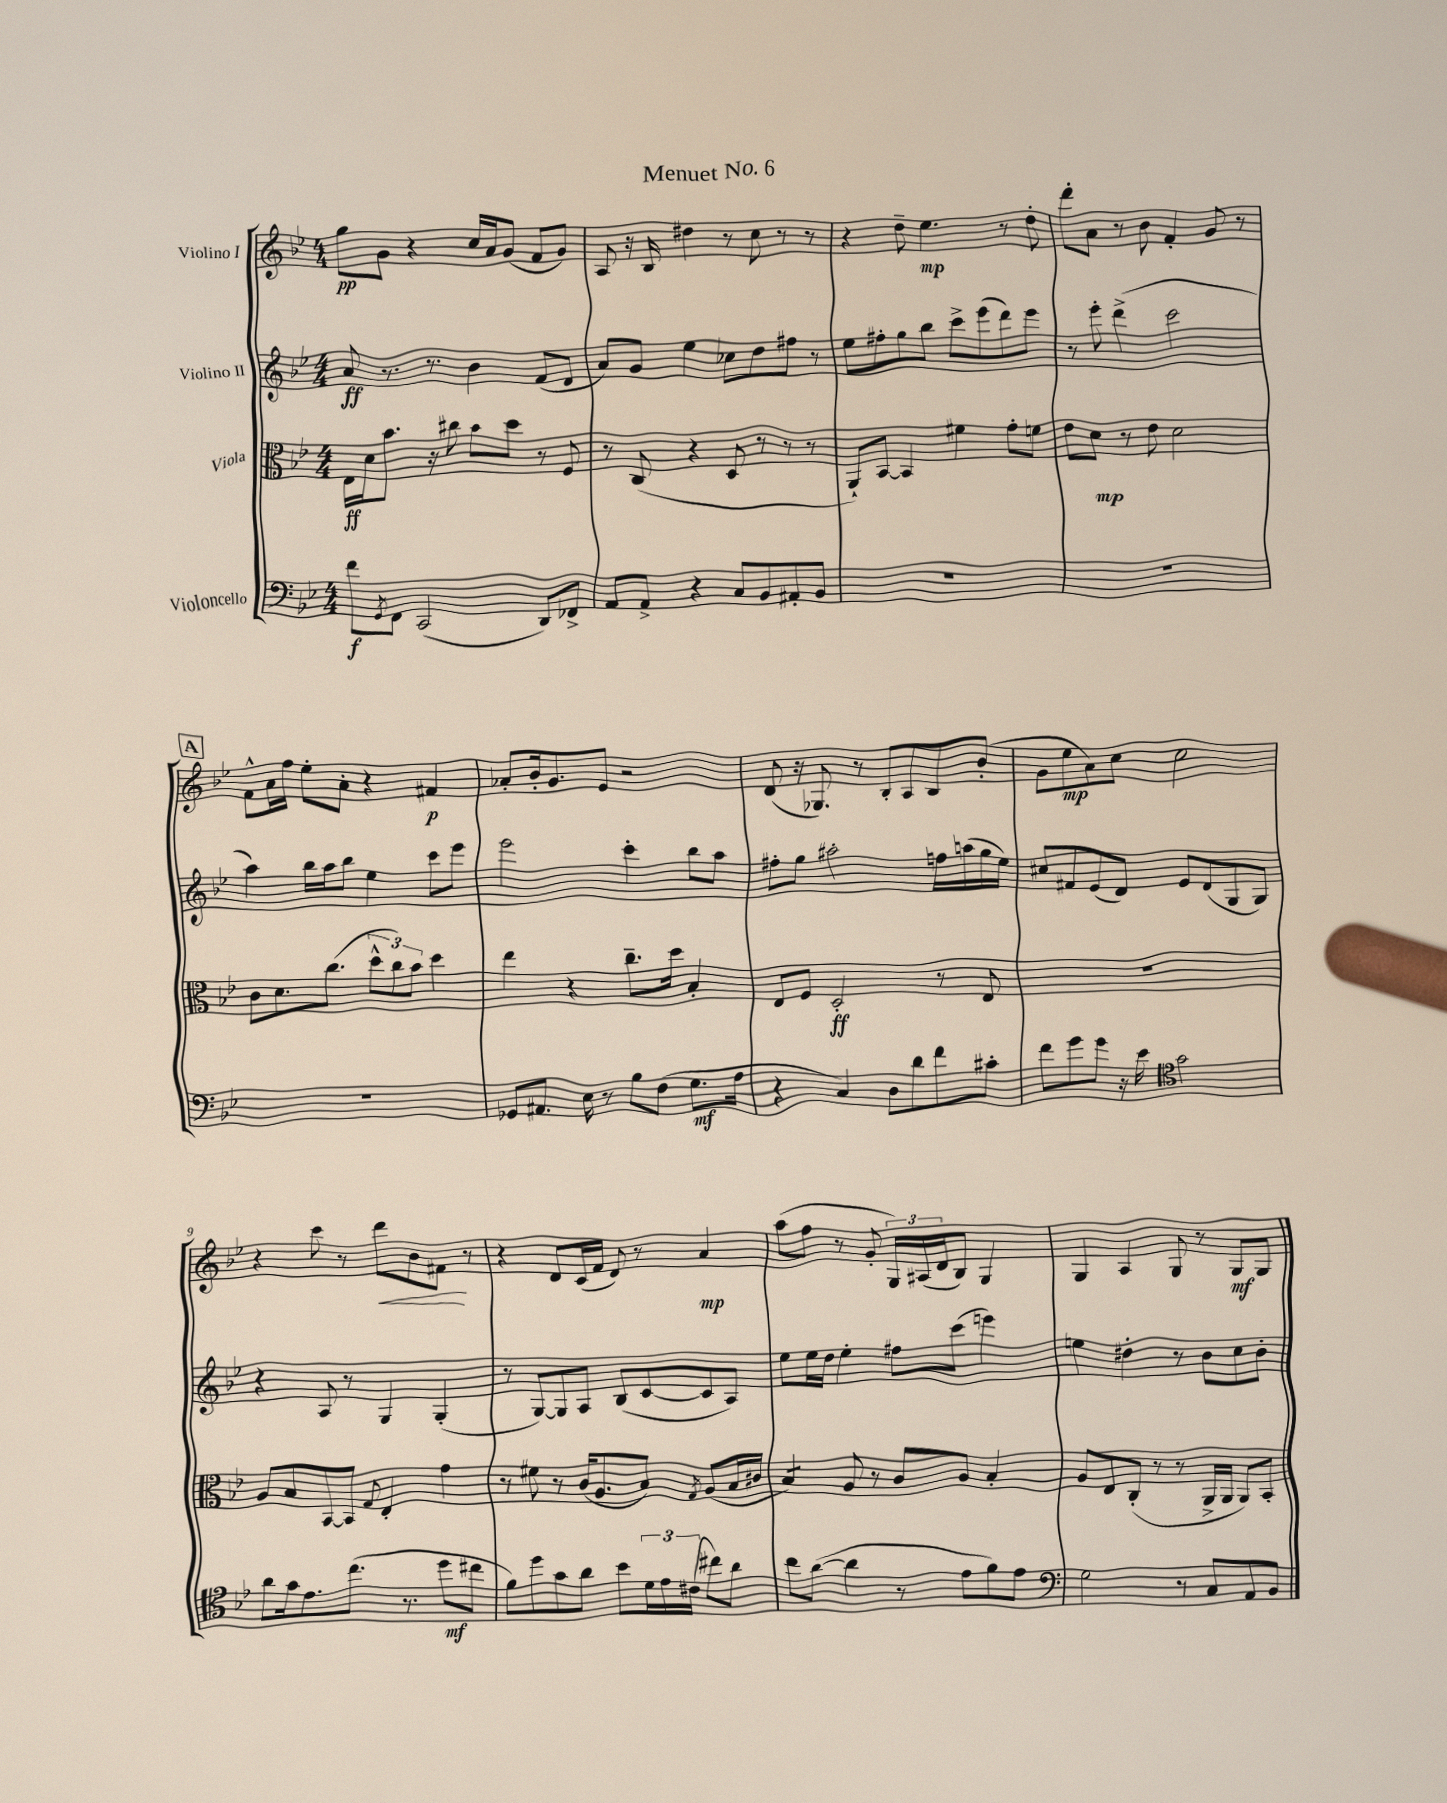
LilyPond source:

\header { title = "Menuet No. 6" }
<<
\new StaffGroup <<
\new Staff = "s0" \with { instrumentName = "Violino I" } {
    \clef treble \key bes \major \numericTimeSignature \time 4/4
    g''8\pp g'8 r4 c''16 a'16 g'8( f'8 g'8) |
    a8 r16 bes16 dis''4 r8 c''8 r8 r8 |
    r4 d''8-- ees''4.\mp r8 d''8-. |
    d'''8-. a'8 r8 bes'8 f'4-. g'8 r8 |
    \mark \markup { \box "A" } f'8-^ a'16 f''16 ees''8-. a'8-. r4 fis'4\p |
    aes'8-. bes'16-. g'8. ees'8 r2 |
    d'8( r16 ges8.) r8 bes8-. a8 bes8 bes'8-.( |
    g'8 ees''8\mp a'8) c''8 c''2 |
    r4 c'''8 r8 d'''8\< bes'8 fis'8\! r8 |
    r4 d'8 c'16( f'16 d'8) r8 a'4\mp |
    a''8( f''8 r8 g'8-. \tuplet 3/2 { g16) ais16( d'16 } bes8) g4 |
    g4 a4 g8 r8 g8\mf g8 \bar "|." |
}
\new Staff = "s1" \with { instrumentName = "Violino II" } {
    \clef treble \key bes \major \numericTimeSignature \time 4/4
    a'8\ff r8. r8. bes'4 f'8( d'8 |
    a'8) g'8 ees''4 ces''8 d''8 fis''8 r8 |
    ees''8 fis''8-. g''8 bes''8 c'''8-> ees'''8( d'''8) ees'''8 |
    r8 ees'''8-. d'''4->( c'''2 |
    \mark \markup { \box "A" } a''4) bes''16 a''16 bes''8 ees''4 c'''8 ees'''8 |
    ees'''2 c'''4-. bes''8 a''8 |
    fis''8-. g''8 ais''2-. f''16 a''16( g''16 ees''16) |
    cis''8 fis'8 ees'8( d'8) ees'8 d'8( g8 g8) |
    r4 a8 r8 g4 g4-.( |
    r8 g8~) g8 a8 bes8( c'8~ c'8 a8) |
    ees''8 ees''16 d''16 ees''4-. fis''8 c'''8( e'''4) |
    e''4 dis''4-. r8 bes'8 c''8 bes'8-. \bar "|." |
}
\new Staff = "s2" \with { instrumentName = "Viola" } {
    \clef alto \key bes \major \numericTimeSignature \time 4/4
    ees16\ff d'16 bes'8. r16 cis''8 bes'8 d''8 r8 f8 |
    r8 c8( r4 d8 r8 r8 r8 |
    a,8-!) bes,8~ bes,4 fis'4 g'8-. f'8 |
    ees'8 d'8\mp r8 ees'8 d'2 |
    \mark \markup { \box "A" } c'8 d'8. c''8.( \tuplet 3/2 { d''8-^ c''8) bes'8 } d''4 |
    ees''4 r4 c''8.-- d''16 bes4-. |
    ees8 f8 d2-.\ff r8 ees8 |
    r1 |
    a8 bes8 bes,8~ bes,8 \appoggiatura { g8 } ees4-. g'4 |
    r8 fis'8 r8 c'16( a8. bes8) \acciaccatura { g8 } a8( bes16 cis'16 |
    bes4:8) a8 r8 c'8 a8 bes4-. |
    a8 ees8 c8-.( r8 r8 a,16-> a,16 a,8) bes,8-. \bar "|." |
}
\new Staff = "s3" \with { instrumentName = "Violoncello" } {
    \clef bass \key bes \major \numericTimeSignature \time 4/4
    f'8\f \acciaccatura { g,8 } f,8 c,2( d,8) fes,8-> |
    a,8 a,8-> r4 c8 bes,8 ais,8-. bes,8 |
    R1 |
    R1 |
    \mark \markup { \box "A" } R1 |
    ges,8 ais,8. ees16 r8 bes8 f8( g8.\mf a16 |
    r4 c4) d8 d'8 f'8 cis'8-. |
    f'8 g'8 g'8 r16 ees'16 \clef tenor g'2 |
    a'8 g'16 ees'8. c''8.( r8. d''8\mf cis''8 |
    f'8) d''8 g'8 a'8 bes'8 \tuplet 3/2 { d'16 ees'16 cis'16( } cis''8) a'8 |
    c''8 a'8~( a'4 r8 ees'8 f'8) ees'8 |
    \clef bass g2 r8 c8 a,8 bes,8 \bar "|." |
}
>>
>>
